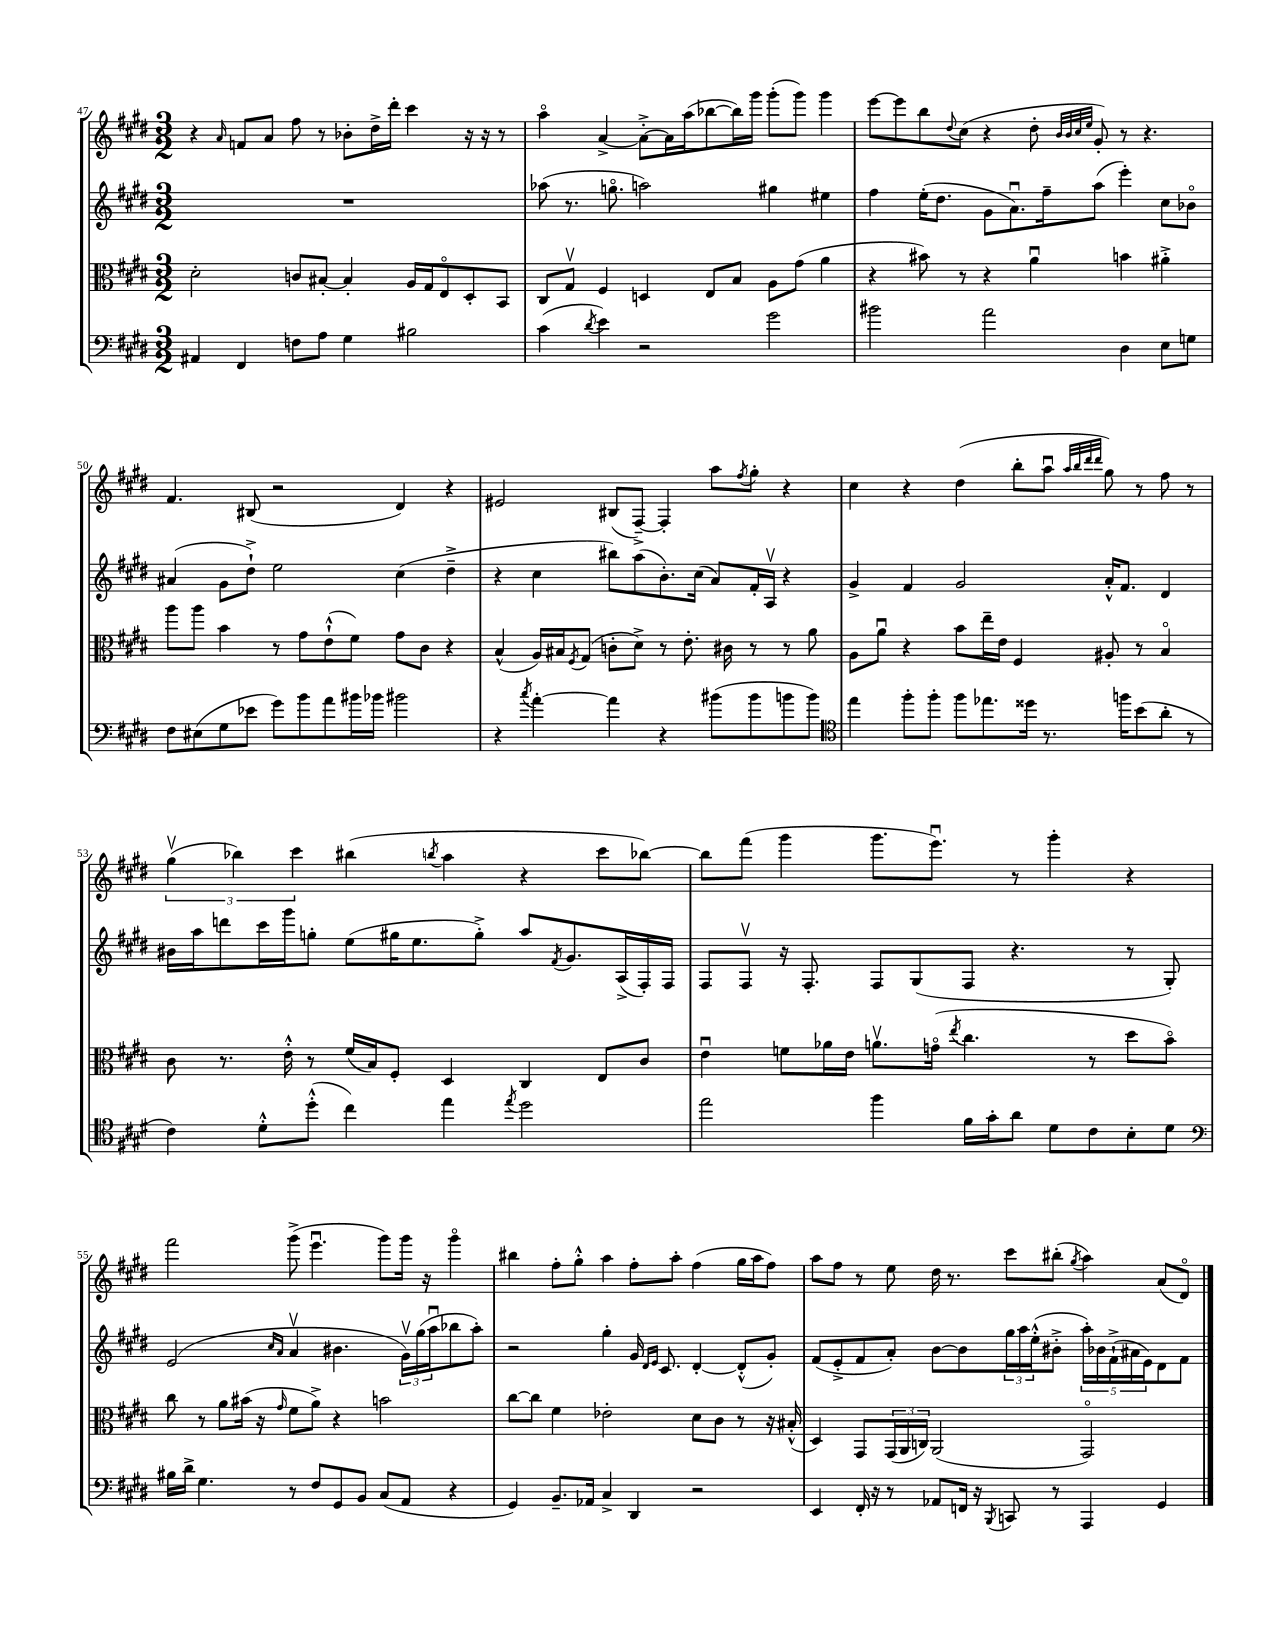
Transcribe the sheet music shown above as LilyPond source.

<<
\new StaffGroup <<
\new Staff = "s0" {
    \clef treble \key e \major \numericTimeSignature \time 3/2
    r4 \grace { a'16 } f'8 a'8 fis''8 r8 bes'8-. dis''16-> dis'''16-. cis'''4 r16 r16 r8 |
    a''4\flageolet a'4~-> a'8~-.-> a'16 a''16( bes''8~ bes''16) gis'''16 gis'''8-.( gis'''8) gis'''4 |
    e'''8~ e'''8 b''8 \appoggiatura { dis''8 } cis''8( r4 dis''8-. \grace { b'32 b'32 cis''32 e''32 } gis'8-.) r8 r4. |
    fis'4. bis8( r2 dis'4) r4 |
    eis'2 bis8( fis8~--->) fis4-. a''8 \acciaccatura { fis''8 } gis''8-. r4 |
    cis''4 r4 dis''4( b''8-. a''8\downbow \grace { a''32 b''32 dis'''32 dis'''32 } gis''8) r8 fis''8 r8 |
    \tuplet 3/2 { gis''4\upbow( bes''4) cis'''4 } bis''4( \acciaccatura { b''8 } a''4 r4 cis'''8 bes''8~) |
    bes''8 fis'''8( gis'''4 gis'''8. e'''8.\downbow) r8 gis'''4-. r4 |
    fis'''2 gis'''8->( e'''4.\downbow gis'''8) gis'''16 r16 gis'''4\flageolet |
    bis''4 fis''8-. gis''8-.-^ a''4 fis''8-. a''8-. fis''4( gis''16 a''16 fis''8) |
    a''8 fis''8 r8 e''8 dis''16 r8. cis'''8 bis''8-.( \acciaccatura { gis''8 } a''4) a'8( dis'8\flageolet) \bar "|." |
}
\new Staff = "s1" {
    \clef treble \key e \major \numericTimeSignature \time 3/2
    R1. |
    aes''8( r8. g''8.\flageolet a''2) gis''4 eis''4 |
    fis''4 e''16-.( dis''8. gis'8 a'8.\downbow) fis''16-- a''8( e'''4-.) cis''8 bes'8\flageolet |
    ais'4( gis'8 dis''8-!->) e''2 cis''4( dis''4---> |
    r4 cis''4 bis''8) a''8( b'8.-.) cis''16( a'8) fis'16-. a16\upbow r4 |
    gis'4-> fis'4 gis'2 a'16-.-^ fis'8. dis'4 |
    bis'16 a''16 d'''8 cis'''16 gis'''16 g''8-. e''8( gis''16 e''8. gis''8-.->) a''8 \acciaccatura { fis'8 } gis'8. a16->( fis16-.) fis16 |
    fis8 fis8\upbow r16 fis8.-. fis8 gis8( fis8 r4. r8 gis8-.) |
    e'2( \grace { cis''16 a'16 } a'4\upbow bis'4. \tuplet 3/2 { gis'16\upbow) gis''16( a''16\downbow } bes''8 a''8-.) |
    r2 gis''4-. gis'16 \grace { dis'16 e'16 } cis'8. dis'4~-. dis'8-.-^( gis'8-.) |
    fis'8( e'8-.-> fis'8 a'8-.) b'8~ b'8 \tuplet 3/2 { gis''16 a''16 e''16-.-^( } bis'8-.-> \tuplet 5/4 { a''16-.) bes'16 fis'16-!->( ais'16 e'16) } dis'8 fis'8 \bar "|." |
}
\new Staff = "s2" {
    \clef alto \key e \major \numericTimeSignature \time 3/2
    dis'2-. c'8 bis8~-. bis4-. a16 gis16 e8\flageolet dis8-. b,8 |
    cis8 gis8\upbow fis4 d4 e8 b8 a8 gis'8( a'4 |
    r4 bis'8) r8 r4 a'4\downbow b'4 ais'4-.-> |
    a''8 a''8 b'4 r8 gis'8 e'8-!-^( fis'8) gis'8 cis'8 r4 |
    b4-^( a16) bis16 \acciaccatura { fis8 } gis8( c'8-. dis'8->) r8 e'8.-. cis'16 r8 r8 a'8 |
    a8 a'8\downbow r4 b'8 e''16-- e'16 fis4 ais8-. r8 b4\flageolet |
    cis'8 r8. e'16-.-^ r8 fis'16( b16) fis8-. dis4 cis4 e8 cis'8 |
    e'4\downbow f'8 aes'16 e'16 a'8.\upbow g'16\flageolet( \acciaccatura { e''8 } cis''4. r8 dis''8 b'8\flageolet) |
    cis''8 r8 a'8 bis'16( r16 \grace { gis'16 } fis'8 a'8->) r4 b'2 |
    cis''8~ cis''8 fis'4 ees'2-. dis'8 cis'8 r8 r16 bis16-.-^( |
    dis4) gis,8 \tuplet 3/2 { gis,16( a,16 c16) } a,2( gis,2\flageolet) \bar "|." |
}
\new Staff = "s3" {
    \clef bass \key e \major \numericTimeSignature \time 3/2
    ais,4 fis,4 f8 a8 gis4 bis2 |
    cis'4( \acciaccatura { dis'8 } e'4) r2 gis'2 |
    bis'2 a'2 dis4 e8 g8 |
    fis8 eis8( gis8 ees'8 gis'8) b'8 a'8 bis'16 bes'16 bis'2 |
    r4 \acciaccatura { cis''8 } a'4~-. a'4 r4 bis'8( bis'8 b'8 b'8) |
    \clef tenor e''4 fis''8-. fis''8-. fis''8 ees''8. disis''16 r8. f''16 b'8( a'8-. r8 |
    cis'4) dis'8-.-^ dis''8-.-^( cis''4) e''4 \acciaccatura { e''8 } dis''2 |
    e''2 fis''4 fis'16 gis'16-. a'8 dis'8 cis'8 b8-. dis'8 |
    \clef bass bis16 dis'16-> gis4. r8 fis8 gis,8 b,8 cis8( a,8 r4 |
    gis,4) b,8.-- aes,16 cis4-> dis,4 r2 |
    e,4 fis,16-. r16 r8 aes,8 f,16 r16 \acciaccatura { b,,8 } c,8 r8 a,,4 gis,4 \bar "|." |
}
>>
>>
\layout { \context { \Score currentBarNumber = #47 } }
